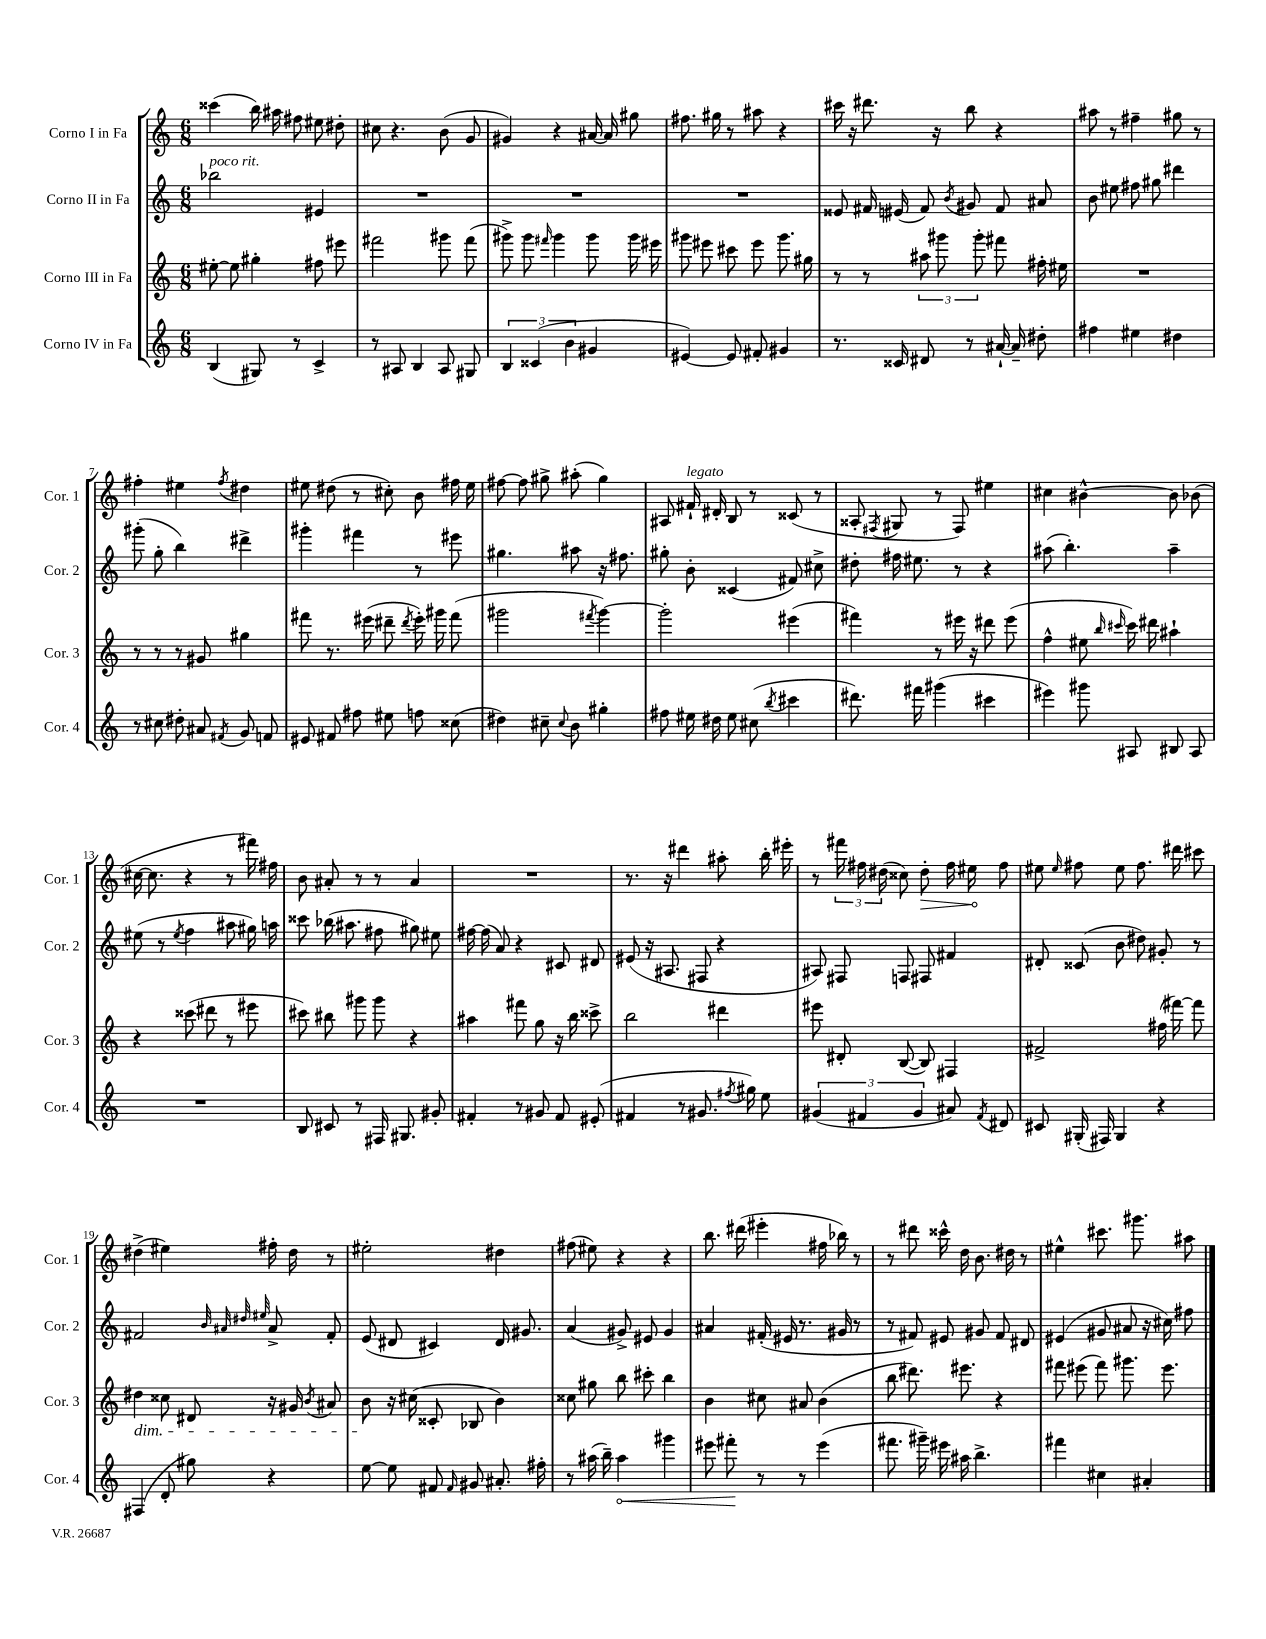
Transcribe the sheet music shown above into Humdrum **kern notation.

**kern	**kern	**kern	**kern
*staff4	*staff3	*staff2	*staff1
*clefG2	*clefG2	*clefG2	*clefG2
*k[]	*k[]	*k[]	*k[]
*M6/8	*M6/8	*M6/8	*M6/8
(4B	[8ee#'	2bb-	(4ccc##
.	8ee#]	.	.
8G#)	4gg#'	.	16bb)
.	.	.	16aa#
8r	.	.	8ff#
4c^	8ff#	4e#	8ee#
.	8eee#	.	8dd#'
=	=	=	=
8r	2fff#	2.r	8cc#
8A#	.	.	4.r
4B	.	.	.
8A#	8ggg#	.	(8b
8G#	(8fff#	.	8g
=	=	=	=
6B	8ggg#^)	2.r	4g#)
.	8ggg#	.	.
(6c##	.	.	.
.	16qqfff#	.	.
.	4ggg#	.	4r
6b	.	.	.
4g#	8ggg#	.	[16a#
.	.	.	16a#]
.	16ggg#	.	8gg#
.	16eee#	.	.
=	=	=	=
[4e#)	8ggg#	2.r	8.ff#
.	8eee#	.	.
.	.	.	16gg#
8e#]	8ccc#	.	8r
8f#'	8eee#	.	8aa#
4g#	8.ggg#	.	4r
.	16gg#	.	.
=	=	=	=
8.r	8r	8e##	16ccc#
.	.	.	16r
.	8r	16f#	8.ddd#
16c##	.	(16e#	.
8d#	12aa#	8f#)	.
.	.	.	16r
.	12ggg#	.	.
.	.	8qb	.
8r	.	8g#	8bb
.	12ggg#'	.	.
[16a#`	8fff#	8f#	4r
16a#~]	.	.	.
8dd#'	16ff#'	8a#	.
.	16ee#	.	.
=	=	=	=
4ff#	2.r	8b	8aa#
.	.	8ee#	8r
4ee#	.	8ff#	4ff#~
.	.	8gg#	.
4dd#	.	4ddd#	8gg#
.	.	.	8r
=	=	=	=
8r	8r	(8ggg#'	4ff#'
8cc#	8r	8gg'	.
8dd#'	8r	4bb)	4ee#
8a#	8g#	.	.
8qf#	.	.	8qff#
8g	4gg#	4ddd#^	4dd#
8f	.	.	.
=	=	=	=
8e#	8fff#	4ggg#'	8ee#
8f#	8.r	.	(8dd#
8ff#	.	4fff#	8r
.	(16eee#	.	.
8ee#	8ddd#~	.	8cc#')
.	8qddd#	.	.
8ff	16eee#')	8r	8b
.	16ggg#	.	.
(8cc##	(8fff#	8eee#	16ff#
.	.	.	16ee#
=	=	=	=
4dd#)	2ggg#	4.gg#	[8ff#
.	.	.	8ff#]
8cc#~	.	.	8gg#^
8qqcc#	.	.	.
8b	.	8aa#	(8aa#'
.	8qfff#	.	.
4gg#'	[4ggg#)	16r	4gg#)
.	.	8.ff#	.
=	=	=	=
8ff#	2ggg#']	8gg#'	8A#
16ee#	.	8b'	16f#`
16dd#	.	.	16d#'
8ee#	.	(4c##	8B
(8cc#	.	.	8r
8qbb	.	.	.
4ccc#	(4eee#	8f#)	(8c##
.	.	8cc#^	8r
=	=	=	=
8.ddd#)	4fff#)	8dd#'	8A##'
.	.	.	8qF#
.	.	16ff#	8G#
16fff#	.	8.ee#	.
(4ggg#	8r	.	8r
.	16eee#	8r	8F#)
.	16r	.	.
4ccc#	8ddd#	4r	4ee#
.	(8eee#	.	.
=	=	=	=
4eee#)	4ff^^	(8aa#	4cc#
.	.	4.bb')	.
8ggg#	8ee#	.	[4b#^^
.	16qqbb	.	.
.	16qqccc#	.	.
8A#	16ccc#)	.	.
.	16ddd#	.	.
8B#	4aa#`	4aa#~	8b#]
8A#	.	.	(8b-
=	=	=	=
2.r	4r	(8ee#	[16cc#
.	.	.	8.cc#]
.	.	8r	.
.	.	8qee#	.
.	(8ccc##	4ff	4r
.	8ddd#	.	.
.	8r	8aa#	8r
.	8eee#	16gg#)	16fff#)
.	.	16aa	16ff#
=	=	=	=
8B	8ccc#)	8ccc##	8b
8c#	8bb#	(16bb-	8a#'
.	.	8.aa#	.
8r	8ggg#	.	8r
16F#	8ggg#	8ff#	8r
8.G#	.	.	.
.	4r	8gg#)	4a#
8g#'	.	8ee#	.
=	=	=	=
4f#'	4aa#	[16ff#	2.r
.	.	(16ff#]	.
.	.	8a)	.
8r	8fff#	4r	.
8g#	8gg	.	.
8f#	16r	8c#	.
.	16bb	.	.
(8e#'	8ccc##^	8d#	.
=	=	=	=
4f#	2bb	(8e#	8.r
.	.	16r	.
.	.	8.A#	16r
8r	.	.	4ddd#
8.g#	.	8F#	.
.	4ddd#	4r	8aa#'
8qff#	.	.	.
16gg#)	.	.	.
8ee	.	.	16bb'
.	.	.	16eee#'
=	=	=	=
(6g#	8eee#	8A#)	8r
.	8d#'	8F#	24fff#
6f#	.	.	24ff#
.	.	.	(24dd#
.	([8B	8F	8cc##)
6g#	.	.	.
.	8B])	8F#	8dd#'
8a#)	4F#	4f#	16ff#
.	.	.	16ee#
8qf#	.	.	.
8d#	.	.	8ff#
=	=	=	=
8c#	2f#^	8d#'	8ee#
.	.	.	16qqee#
(16G#'	.	(8c##	8ff#
16F#)	.	.	.
4G#	.	8b	8ee#
.	.	8dd#)	8.ff#
4r	(16ff#	8g#'	.
.	[16fff#)	.	16ddd#
.	8fff#]	8r	8ccc#
=	=	=	=
(4F#	4dd#	2f#	(4dd#^
8d'	8cc##	.	4ee#)
8gg#)	8d#	.	.
.	.	32qqb	.
.	.	32qqa#	.
.	.	32qqdd#	.
.	.	32qqee#	.
4r	16r	8a#^	16ff#'
.	16g#	.	16dd#
.	8qb	.	.
.	8a#	8f#'	8r
=	=	=	=
[8ee	8b	(8e	2ee#'
8ee]	16r	8d#	.
.	(16cc#	.	.
8f#	8c##'	4c#)	.
16qqf#	.	.	.
8g#	8B-	.	.
8.a#'	4b)	16d#	4dd#
.	.	8.g#	.
16ff#'	.	.	.
=	=	=	=
8r	8cc##	(4a	(8ff#
(16aa#	8gg#	.	8ee#)
16bb~)	.	.	.
4aa#	8bb	8g#^)	4r
.	8ccc#'	8e#	.
4ggg#	4bb	4g#	4r
=	=	=	=
8eee#	4b	4a#	8.bb
8fff#'	.	.	.
.	.	.	(16ddd#
8r	8cc#	(16f#'	4eee#'
.	.	16e#	.
8r	8a#	8.r	.
(4eee#	(4b	.	16ff#
.	.	16g#	16bb-)
.	.	8r	8r
=	=	=	=
8.fff#	8bb	8r	8r
.	8.ddd#)	8f#)	8ddd#
16ggg#~)	.	.	.
16eee#	.	8e#	16ccc##^^
16aa#	8.eee#	.	16dd
4.bb^	.	8g#	8.b
.	4r	8f#	.
.	.	.	16dd#
.	.	8d#	8r
=	=	=	=
4fff#	8fff#	(4e#	4ee#^^
.	(8eee#	.	.
4cc#	8fff#)	8g#	8.ccc#
.	8.ggg#	8a#	.
.	.	.	8.ggg#
4a#'	.	16r	.
.	8.eee#	16cc#)	.
.	.	8ff#	8aa#
==	==	==	==
*-	*-	*-	*-
